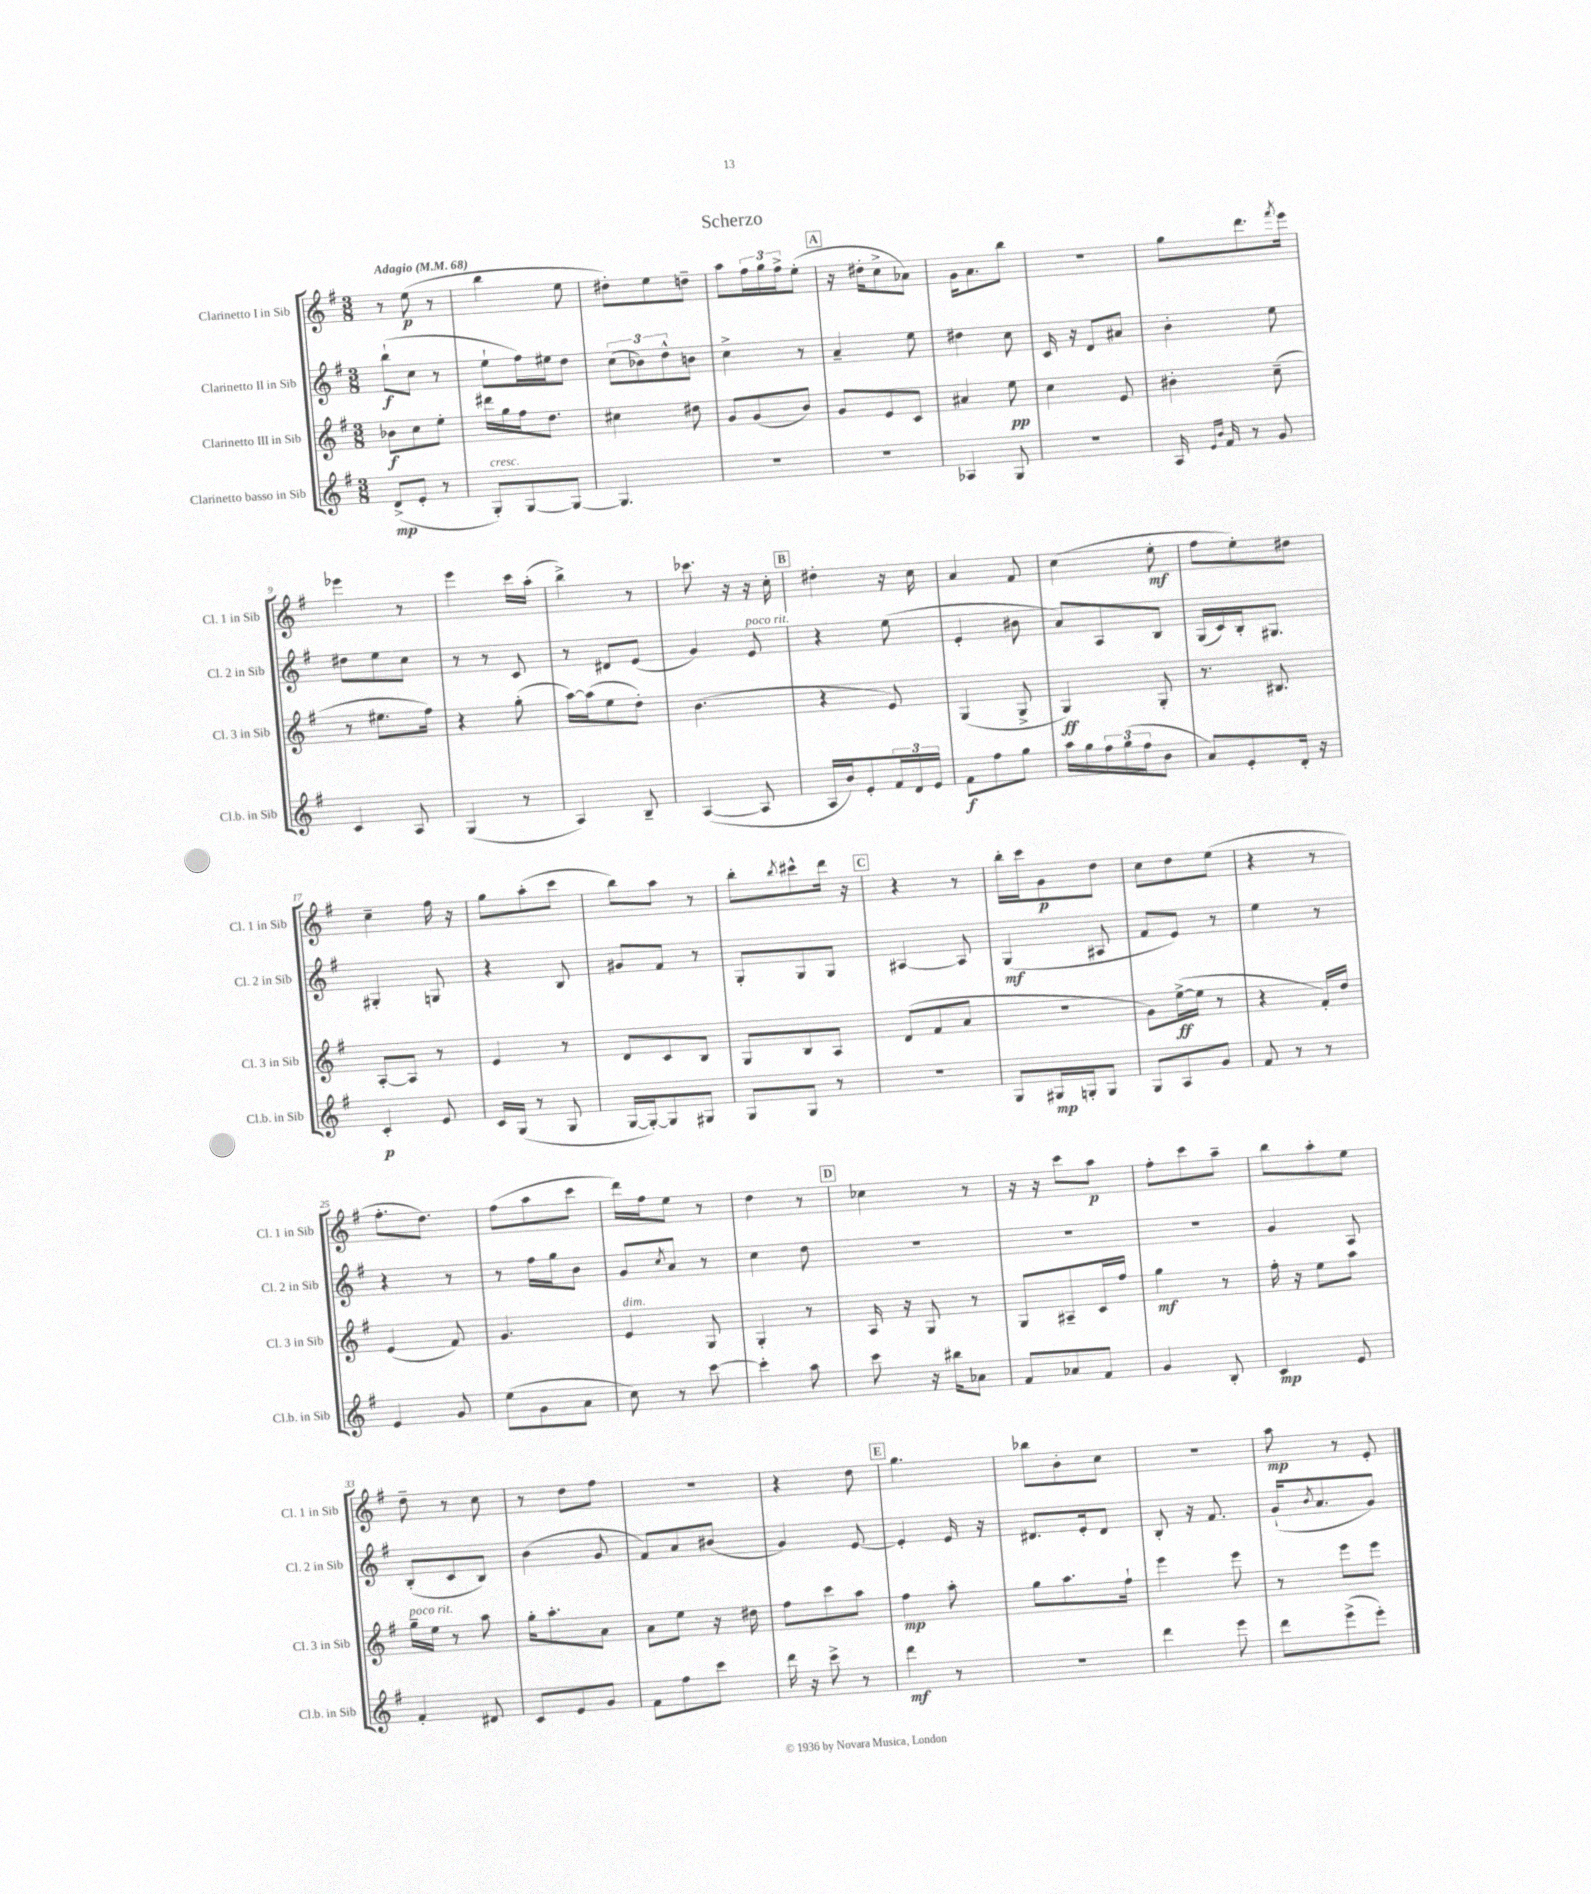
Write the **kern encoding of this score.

**kern	**kern	**kern	**kern
*staff4	*staff3	*staff2	*staff1
*clefG2	*clefG2	*clefG2	*clefG2
*k[f#]	*k[f#]	*k[f#]	*k[f#]
*M3/8	*M3/8	*M3/8	*M3/8
*MM68	*MM68	*MM68	*MM68
(8d^/L	8b-\L	(8bb`\L	8r
8e'/J	8cc\	8cc\J	(8ee\
8r	8ee'\J	8r	8r
=	=	=	=
8G'/L)	16ddd#\LL	8ee`\L	4bb\
.	16gg\	.	.
[8G/	16ff#\J	16ff#\L)	.
.	8.dd\J	16ee#\J	.
8G/_J	.	8dd\J	8ee\
=	=	=	=
4.G/]	4cc#\	(12cc\L	8dd#'\L)
.	.	12b-\)	.
.	.	.	8ee\
.	.	12dd^^\	.
.	8dd#\	8b\J	8dd~\J
=	=	=	=
4.r	8g/L	4cc^\	8aa\L
.	(8g/	.	24ff#\L
.	.	.	24gg\
.	.	.	24ff#^\J
.	8b/J)	8r	(8ee'\J
=	=	=	=
4.r	8g/L	4a~/	16r
.	.	.	16dd#'\LK
.	8e/	.	8cc^\
.	8c/J	8ee\	8a-\J)
=	=	=	=
4A-/	4a#/	4dd#\	16g\LK
.	.	.	8.a\
8G/	8ee\	8cc\	8bb\J
=	=	=	=
4.r	4cc\	16c/	4.r
.	.	16r	.
.	.	8d/L	.
.	8e/	8a#/J	.
=	=	=	=
16A/	4b#'\	4b'\	8gg\L
16qqe/LL	.	.	.
16qqb/JJ	.	.	.
16f#/	.	.	.
8r	.	.	8.ddd\
8g/	(8cc~\	8ee\	.
.	.	.	8qfff#/
.	.	.	16eee\Jk
=	=	=	=
4c/	8r	8dd#\L	4eee-\
.	8.ee#\L	8ee\	.
8A/	.	8cc\J	8r
.	16ff#\Jk)	.	.
=	=	=	=
(4G/	4r	8r	4eee\
.	.	8r	.
8r	(8gg'\	8c/	16ccc\LL
.	.	.	(16aa'\JJ
=	=	=	=
4A/)	[16aa\LL)	8r	4bb^\)
.	(16aa\]J	.	.
.	8ee\	8d#/L	.
8B~/	8dd'\J)	(8e/J	8r
=	=	=	=
([4A/	(4.b\	4g/)	8.ccc-\
.	.	.	16r
8A/]	.	8e/	16r
.	.	.	16cc'\
=	=	=	=
16A/LL	4r	4r	4dd#'\
16b/J)	.	.	.
8e'/	.	.	.
24f#/L	8e/)	(8ee\	16r
24d/	.	.	.
.	.	.	16cc\
24e/JJ	.	.	.
=	=	=	=
8f#\L	(4G/	4e'/	4a/
8ff#\	.	.	.
8gg\J	8G^/	8b#\	8f#/
=	=	=	=
16aa\LL	4G/)	8a/L)	(4cc\
16gg\	.	.	.
24ff#\	.	8A/	.
(24gg\	.	.	.
24ff#\J	.	.	.
8b\J	8G'/	8B/J	8ee'\
=	=	=	=
8a/L)	8.r	(16G/LL	8ff#\L
.	.	16c/)	.
8e'/	.	16B'/J	8ee'\)
.	8.B#/	8.G#/J	.
16d'/Jk	.	.	8dd#\J
16r	.	.	.
=	=	=	=
4c'/	[8A'/L	4G#'/	4cc~\
.	8A/]J	.	.
8e/	8r	8G/	16ff#\
.	.	.	16r
=	=	=	=
16c/LL	4e/	4r	8gg\L
(16G/JJ	.	.	.
8r	.	.	(8aa'\
8G/	8r	8B/	8ccc\J
=	=	=	=
[16G/LL	8d/L	8g#/L	8bb\L)
16G'/_J)	.	.	.
8G/]	8c/	8f#/J	8aa\J
8G#/J	8B/J	8r	8r
=	=	=	=
8G/L	8G/L	8G'/L	8bb'\L
.	.	.	8qbb/
8G/J	8B/	8G/	8ccc#^^\
8r	8A/J	8G/J	16ddd\Jk
.	.	.	16r
=	=	=	=
4.r	(8d/L	[4A#/	4r
.	8f#/	.	.
.	8a/J	8A#/]	8r
=	=	=	=
8G/L	4.r	(4G/	16bb'\LL
.	.	.	16ccc\J
16G#/L	.	.	8g\
16G'/J	.	.	.
8G/J	.	8A#/	8dd\J
=	=	=	=
8G/L	8g\L)	8f#/L	8cc\L
8A/	([16ee^\L	8e/J)	8dd\
.	16ee\]JJ	.	.
8g/J	8r	8r	(8ee\J
=	=	=	=
8f#/	4r	4ee\	4r
8r	.	.	.
8r	16f#'/LL)	8r	8r
.	16dd/JJ	.	.
=	=	=	=
4e/	(4e/	4r	8.ff#'\L
.	.	.	8.dd\J)
8g/	8f#/)	8r	.
=	=	=	=
(8ee\L	4.g/	8r	(8ff#\L
8g\	.	16ff#\LL	8aa\
.	.	16gg\J	.
8a\J	.	8b\J	8ccc\J
=	=	=	=
8cc\)	4e/	8g/L	16ddd\LL)
.	.	.	16ff#\J
.	.	8qcc/	.
8r	.	8a/J	8ee\J
[8ccc\	8G/	8r	8r
=	=	=	=
4ccc'\]	4G'/	4cc\	4dd\
8aa\	8r	8dd\	8r
=	=	=	=
8ccc\	16A/	4.r	4cc-\
.	16r	.	.
16r	8G/	.	.
16bb#\LK	.	.	.
8a-\J	8r	.	8r
=	=	=	=
8f#/L	8G/L	4.r	16r
.	.	.	16r
8a-/	8A#~/	.	8ccc\L
8f#/J	16c/L	.	8aa\J
.	16ff#/JJ	.	.
=	=	=	=
4g/	4gg\	4.r	8ff#'\L
.	.	.	8ccc\
8B'/	8r	.	8aa~\J
=	=	=	=
4c/	16ff#'\	4g/	8bb\L
.	16r	.	.
.	8ee\L	.	8aa'\
8e/	8aa\J	8A/	8ee\J
=	=	=	=
4f#'/	16gg~\LL	(8B'/L	8dd~\
.	16ee\JJ	.	.
.	8r	8c/	8r
8d#/	8aa\	8B/J)	8cc\
=	=	=	=
8c/L	16gg'\LK	(4b\	8r
.	8.aa'\	.	.
8e/	.	.	8dd\L
8g/J	8a\J	8g/	8ff#\J
=	=	=	=
8f#\L	8a\L	8f#/L)	4.r
8ff#\	8ee\J	8a/	.
8ccc\J	16r	(8b#/J	.
.	16dd#\	.	.
=	=	=	=
16ddd\	8ff#\L	4g/)	4r
16r	.	.	.
8ccc^\	8ccc\	.	.
8r	8aa\J	[8e/	8dd\
=	=	=	=
4ddd\	4ff#\	4e'/]	4.gg\
8r	8aa'\	16e/	.
.	.	16r	.
=	=	=	=
4.r	8gg\L	8.d#/L	8bb-\L
.	8.aa\	.	8b'\
.	.	16e'/k	.
.	.	8d#/J	8cc\J
.	16ff#`\Jk	.	.
=	=	=	=
4ddd\	4eee\	8B'/	4.r
.	.	16r	.
.	.	8.f#/	.
8eee\	8eee\	.	.
=	=	=	=
8ddd\L	8r	(16g`/LK	8aa\
.	.	8qb/	.
.	.	8.a/	.
(8eee^\	8eee\L	.	8r
8eee'\J)	8eee\J	8g/J)	8e'/
==	==	==	==
*-	*-	*-	*-
